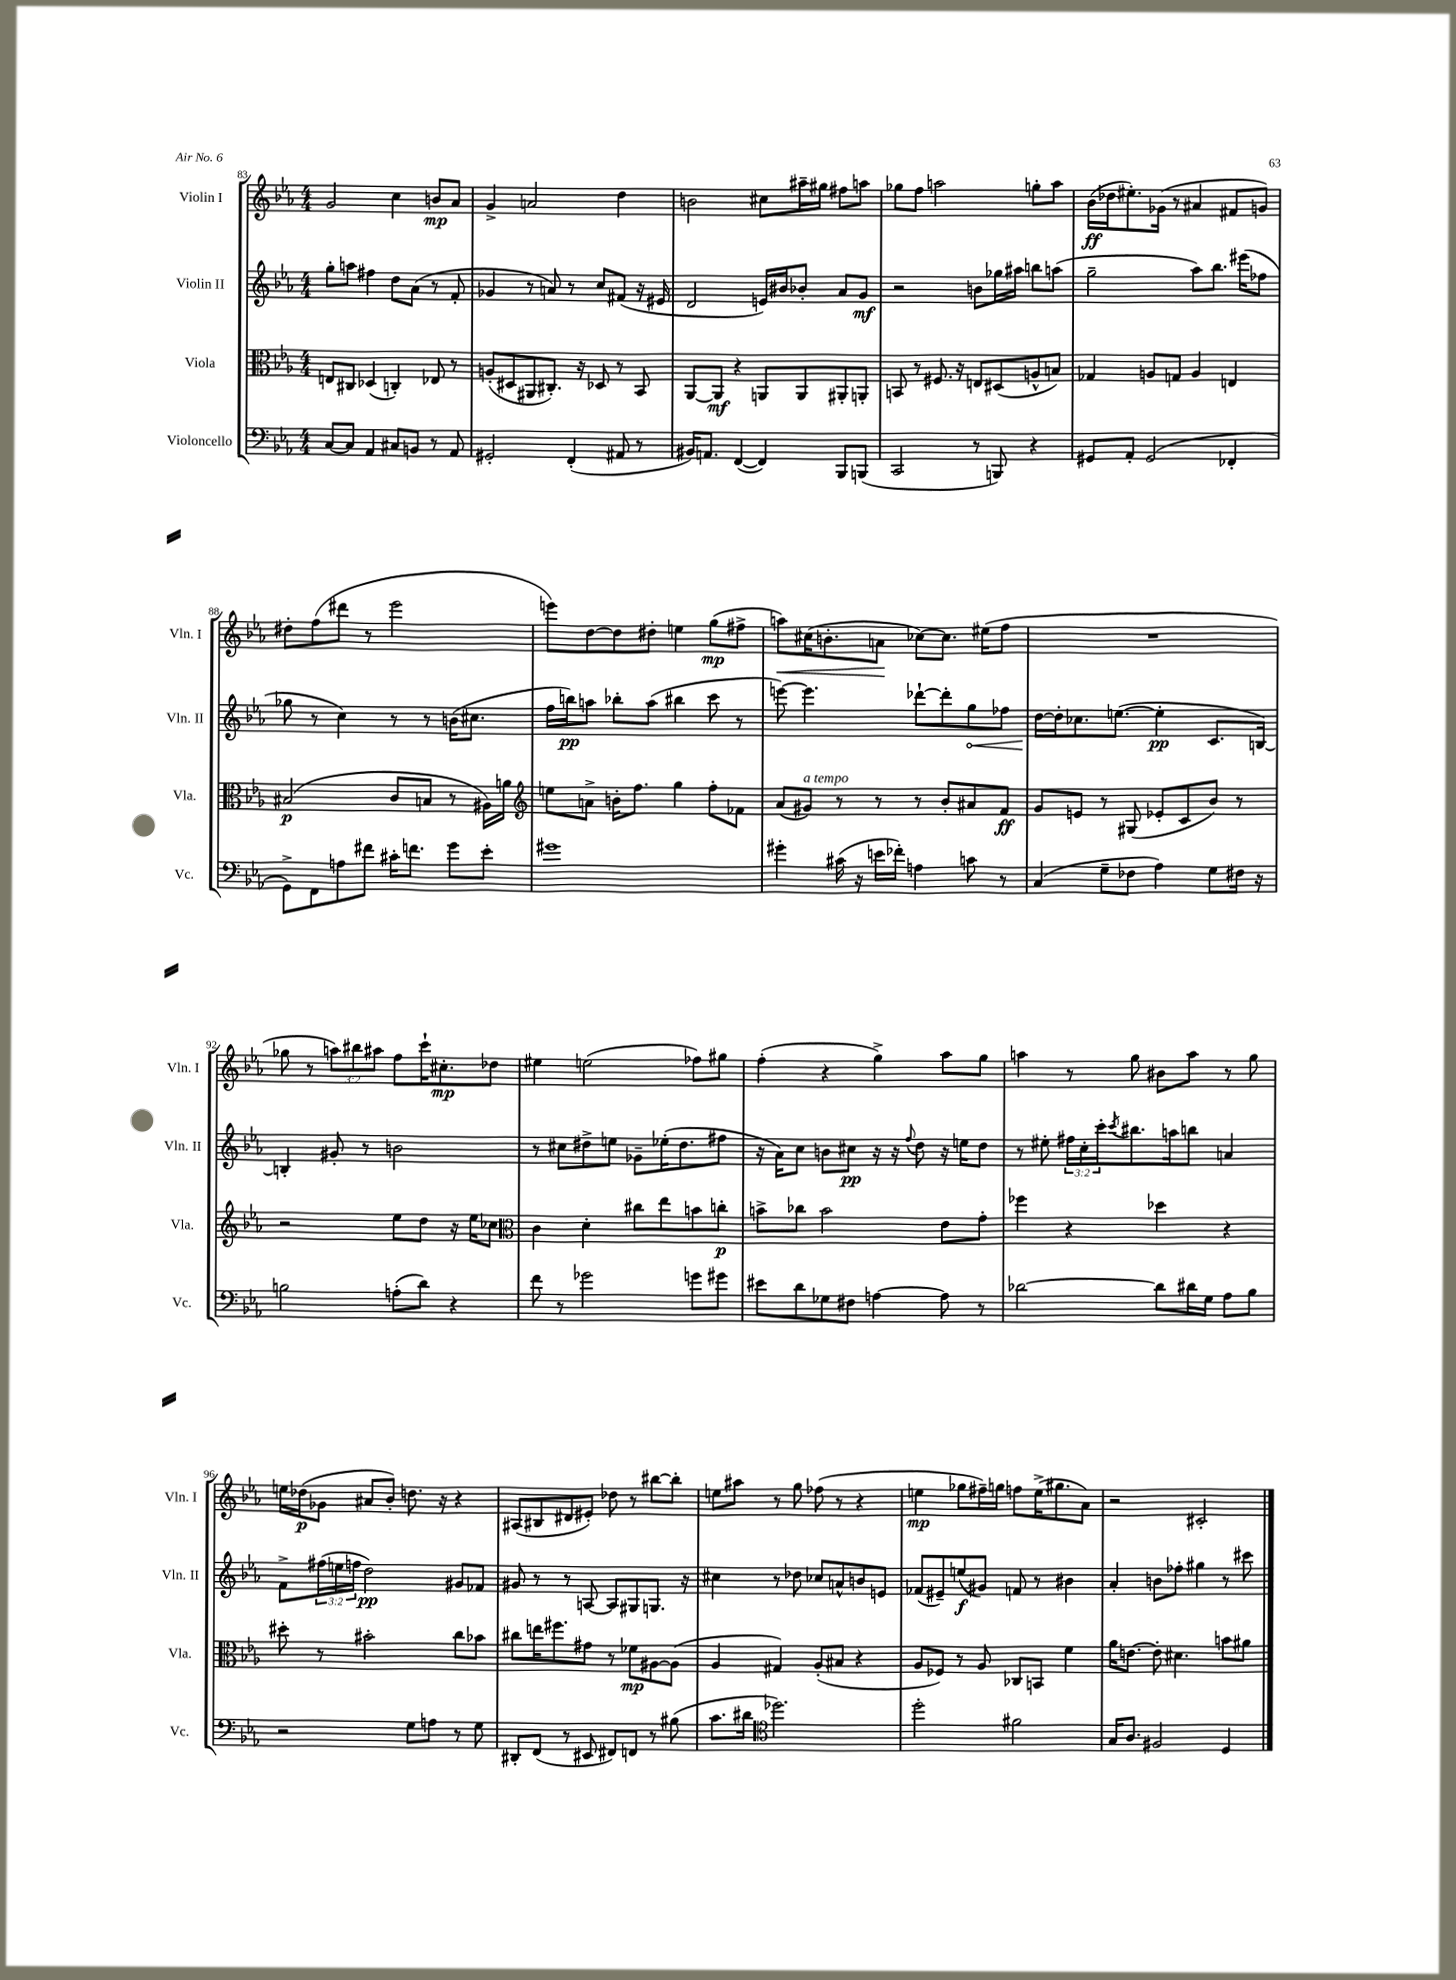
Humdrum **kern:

**kern	**kern	**kern	**kern
*staff4	*staff3	*staff2	*staff1
*clefF4	*clefC3	*clefG2	*clefG2
*k[b-e-a-]	*k[b-e-a-]	*k[b-e-a-]	*k[b-e-a-]
*M4/4	*M4/4	*M4/4	*M4/4
[8C	8E	8gg'	2g
8C]	8C#	8aa	.
4AA-	(4D-	4ff#	.
8C#	4C')	8dd	4cc
8BB	.	(8a-	.
8r	8E-	8r	8b
8AA-	8r	8f'	8a-
=	=	=	=
2GG#'	(8A'	4g-	4g^
.	8D#	.	.
.	8AA#	8r	2a
.	8.C#')	8a)	.
(4FF'	.	8r	.
.	16r	.	.
.	8D-	8cc	.
8AA#	8r	(8f#	4dd
8r	8BB-	16r	.
.	.	16e#	.
=	=	=	=
16BB#)	[8AA-	2d	2b
8.AA	.	.	.
.	8AA-]	.	.
([4FF	4r	.	.
4FF])	8AA	16e)	8cc#
.	.	16b#	.
.	8AA	8b-'	16aa#~
.	.	.	16gg#
8BBB-	8AA#'	8a-	8ff#
(8BBB	8AA'	8g	8aa
=	=	=	=
2CC	8BB	2r	8gg-
.	8r	.	8ff
.	8.F#	.	2aa
.	16r	.	.
8r	8E	8b	.
8BBB)	(8D#	16gg-	.
.	.	16aa#	.
4r	8A^^	8bb	8gg'
.	8B)	(8aa	8aa
=	=	=	=
8GG#	4G-	2gg~	(16b-
.	.	.	16dd-
8AA-'	.	.	8.ee#')
(2GG#	8A	.	.
.	.	.	(16g-
.	8G	.	8r
.	4A	8aa-)	4a#
.	.	8.bb-	.
4FF-'	4E	.	8f#
.	.	(16eee#	.
.	.	8ff-	8g)
=	=	=	=
8GG^)	(2B#	8gg-	8dd#'
8FF	.	8r	(8ff
8A	.	4cc)	8ddd#
8f#	.	.	8r
16c#'	8c	8r	2eee-
8.f	.	.	.
.	8B	8r	.
8g	8r	(16b	.
.	.	8.cc#	.
8e-'	16A#)	.	.
.	16a	.	.
=	=	=	=
*	*clefG2	*	*
1g#	8ee	16ff	8eee)
.	.	16bb)	.
.	8a^	8aa	[8dd
.	16b'	8bb-'	8dd]
.	8.ff	.	.
.	.	(8aa	8dd#'
.	4gg	4bb#	4ee
.	8ff'	8ccc	(8gg
.	8f-	8r	8ff#^
=	=	=	=
4g#'	(8a-	[8eee)	8aa)
.	8g#)	4.eee]	(16cc#
.	.	.	8.b'
(16c#	8r	.	.
16r	.	.	.
16e	8r	.	8a
16f-')	.	.	.
4A	8r	[8ddd-`	[8cc-)
.	8b-'	8ddd-']	8.cc-]
8c	8a#	8gg	.
.	.	.	(16ee#
8r	8f	8ff-	8ff
=	=	=	=
(4C	8g	[16dd	1r
.	.	16dd']	.
.	8e	8.cc-	.
8G~	8r	.	.
.	.	([8.ee	.
8F-	(8G#	.	.
4A-)	8e-'	4ee']	.
.	8c	.	.
8G	8b-)	8.c	.
16F#	8r	.	.
16r	.	[16B)	.
=	=	=	=
2B	2r	4B']	8gg-
.	.	.	8r
.	.	8g#'	12aa)
.	.	.	12bb#
.	.	8r	.
.	.	.	12aa#
(8A'	8ee-	2b	8ff
8d)	8dd	.	16ccc`
.	.	.	8.cc#'
4r	16r	.	.
.	16ee-	.	.
.	8cc-	.	8dd-
=	=	=	=
*	*clefC3	*	*
8f	4c	8r	4ee#
8r	.	8cc#	.
2g-	4d'	8dd#^	(2ee
.	.	8ee	.
.	8cc#	8g-~	.
.	8ee-	(16ee-'	.
.	.	8.dd#	.
8g	8b	.	8ff-)
8g#	8cc'	8ff#	8gg#
=	=	=	=
8e#	8b^	16r	(4ff'
.	.	16a-)	.
8d	8cc-	8cc	.
8G-	2b	8b	4r
8F#	.	8cc#	.
[4A	.	16r	4gg^)
.	.	16r	.
.	.	8qqff	.
.	.	8dd	.
8A]	8e-	16r	8aa-
.	.	16ee	.
8r	8g'	8dd	8gg
=	=	=	=
[2d-	4ff-	8r	4aa
.	.	8ee#'	.
.	4r	24ff#	8r
.	.	24cc'	.
.	.	24ccc'	.
.	.	8qccc	.
.	.	8.bb#	8gg
8d-]	4dd-	.	8b#
.	.	16aa	.
16d#	.	8bb	8aa
16G	.	.	.
8A-	4r	4a	8r
8B-	.	.	8gg
=	=	=	=
2r	8dd#'	8f^	16ee
.	.	.	(16dd-
.	8r	(24ff#	8g-
.	.	24ee	.
.	.	24ff	.
.	2b#'	2dd)	8a#
.	.	.	8b-')
8G	.	.	8.dd
8A	.	.	.
.	.	.	16r
8r	8cc	8g#	4r
8G	8b-	8f-	.
=	=	=	=
8DD#'	8cc#	8g#	(8A#
(8FF	16ee	8r	8B#
.	8.ff#	.	.
8r	.	8r	8d#
8EE#	8g#	[8A	8e#')
8FF#)	8r	8A]	8dd-
8FF	8f-	8G#	8r
8r	[8A#	8.G	[8bb#
(8B#	(8A#]	.	8bb#']
.	.	16r	.
=	=	=	=
8.c	4A-	4cc#	8ee
.	.	.	8aa#
16d#	.	.	.
*clefC4	*	*	*
2.dd-)	4G#)	8r	8r
.	.	8dd-	8gg
.	(8A-'	8cc-	(8ff-
.	8B#	8a^^	8r
.	4r	8b	4r
.	.	8e	.
=	=	=	=
2dd'	8A-	(8f-	4ee
.	8F-)	8e#~)	.
.	8r	(8ee	8gg-
.	8A-	8g#)	16ff#~)
.	.	.	16gg
2f#	8C-	8f	8ff
.	8BB	8r	(16ee^
.	.	.	8.gg#
.	4f	4b#	.
.	.	.	8a-)
=	=	=	=
16G	16a-	4a-'	2r
8.A-	[8.e	.	.
2F#	8e']	8b	.
.	4.d#	8ff-'	.
.	.	4gg#	2c#'
4D	8b	8r	.
.	8a#	8ccc#	.
==	==	==	==
*-	*-	*-	*-
